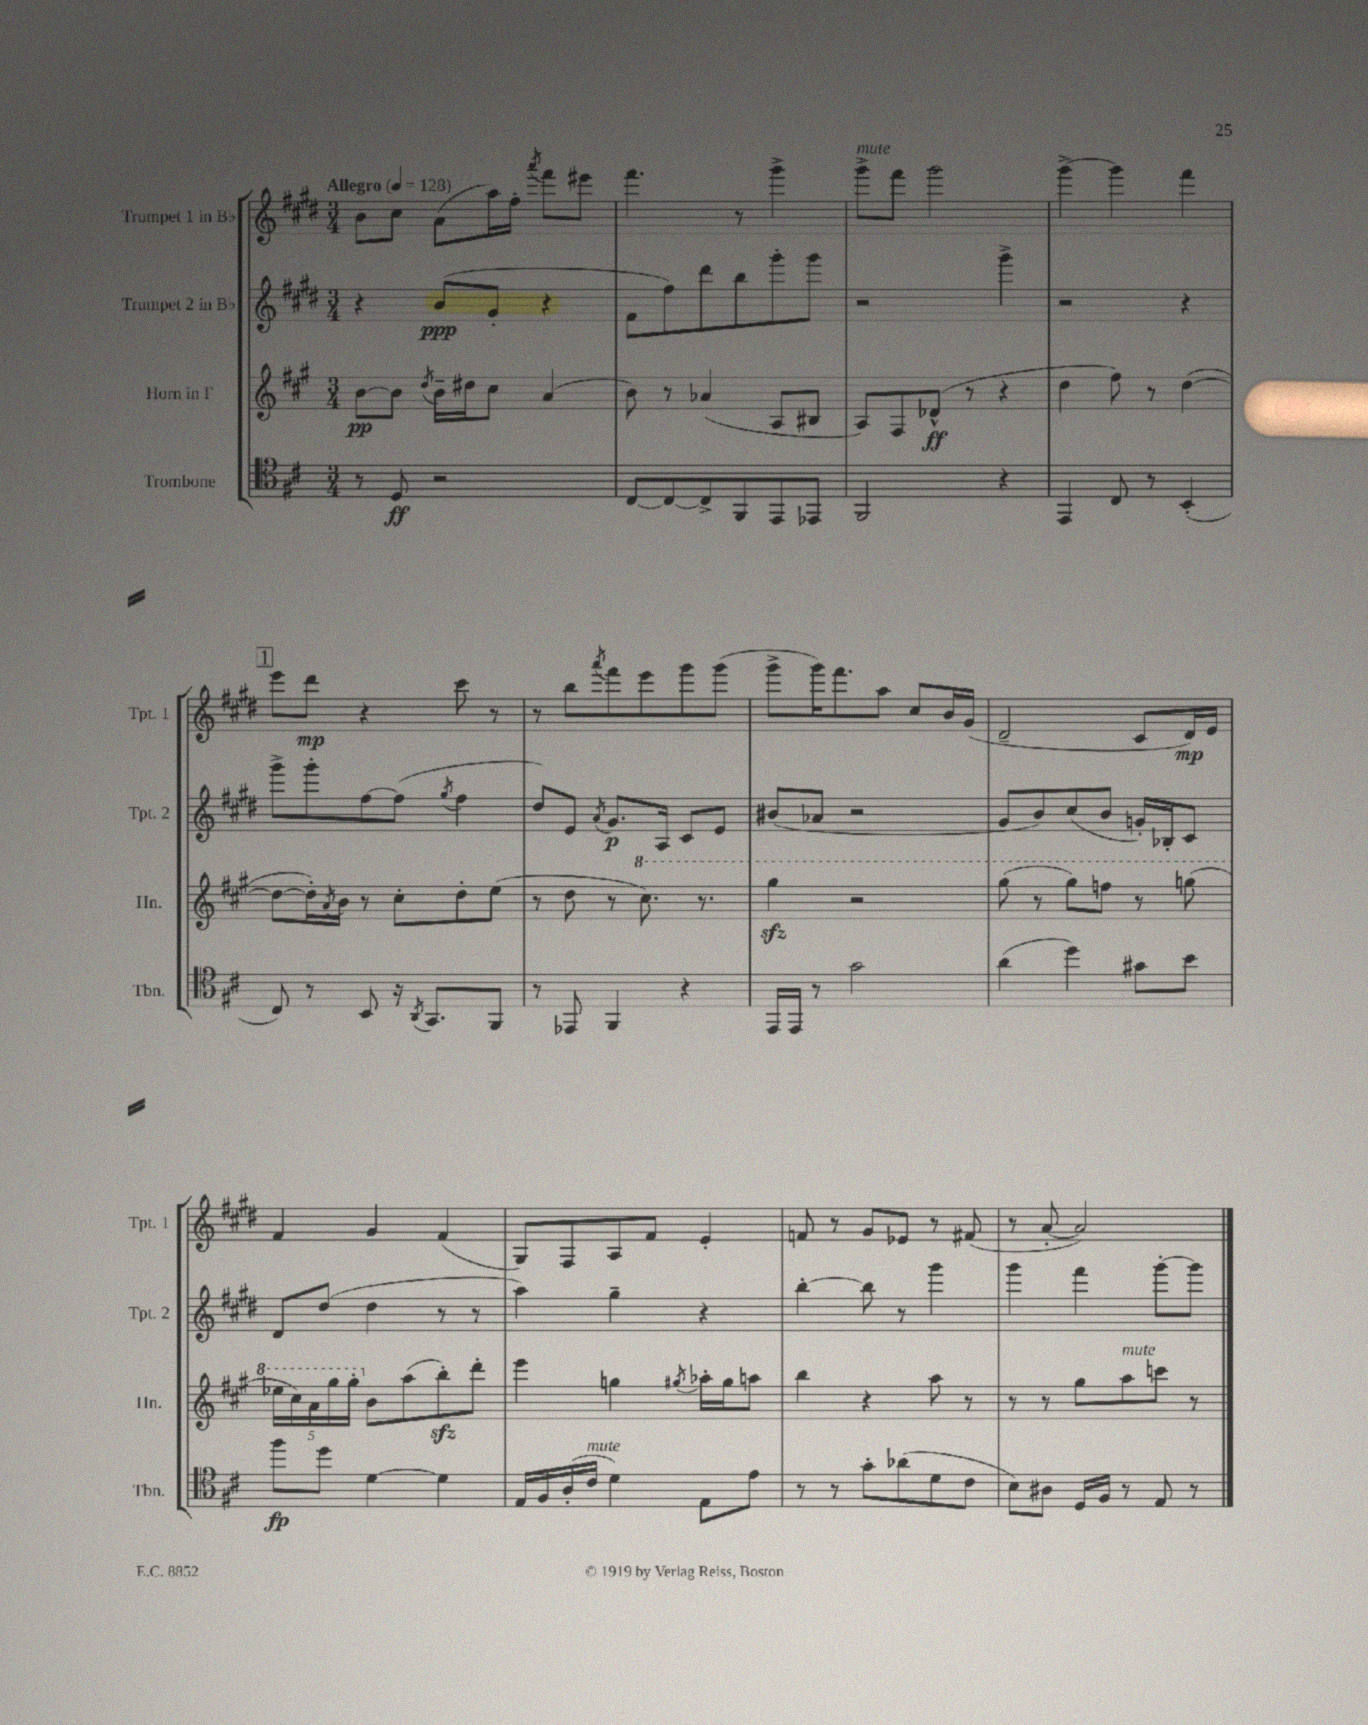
<<
\new StaffGroup <<
\new Staff = "s0" \with { instrumentName = "Trumpet 1 in Bb" shortInstrumentName = "Tpt. 1" } {
    \clef treble \key e \major \numericTimeSignature \time 3/4 \tempo "Allegro" 4 = 128
    b'8 cis''8 a'8( a''16) fis''16-. \acciaccatura { a'''8 } fis'''8 eis'''8 |
    fis'''4. r8 gis'''4-> |
    gis'''8->^\markup { \italic "mute" } fis'''8 gis'''2 |
    gis'''4~-> gis'''4 fis'''4 |
    \mark \markup { \box "1" } e'''8 dis'''8\mp r4 cis'''8 r8 |
    r8 b''8 \acciaccatura { a'''8 } fis'''8 e'''8 gis'''8 gis'''8( |
    gis'''8-> gis'''16) fis'''8. a''8 cis''8 b'16 gis'16( |
    dis'2-- cis'8 dis'16\mp) e'16 |
    fis'4 gis'4 fis'4( |
    gis8) fis8 a8 fis'8 e'4-. |
    f'8 r8 gis'8 ees'8 r8 fis'8( |
    r8 a'8~-. a'2) \bar "|." |
}
\new Staff = "s1" \with { instrumentName = "Trumpet 2 in Bb" shortInstrumentName = "Tpt. 2" } {
    \clef treble \key e \major \numericTimeSignature \time 3/4
    r4 b'8\ppp( gis'8-. r4 |
    fis'8 fis''8) dis'''8 b''8 gis'''8-. gis'''8 |
    r2 gis'''4-> |
    r2 r4 |
    \mark \markup { \box "1" } gis'''8-> gis'''8-. fis''8~ fis''8( \acciaccatura { gis''8 } fis''4 |
    dis''8) e'8 \acciaccatura { a'8 } gis'8.\p a16 cis'8 e'8 |
    bis'8( aes'8 r2 |
    gis'8 b'8) cis''8( b'8 g'16-.) bes16-. cis'8 |
    dis'8 dis''8( dis''4 r8 r8 |
    a''4) gis''4-- r4 |
    b''4~-. b''8 r8 gis'''4 |
    gis'''4 fis'''4 gis'''8~-. gis'''8 \bar "|." |
}
\new Staff = "s2" \with { instrumentName = "Horn in F" shortInstrumentName = "Hn." } {
    \clef treble \key a \major \numericTimeSignature \time 3/4
    b'8~\pp b'8 \acciaccatura { d''8 } b'16-- dis''16 cis''8 a'4( |
    b'8) r8 aes'4( a8 bis8 |
    a8) fis8 des'8-^\ff( r8 r4 |
    d''4 fis''8) r8 d''4~( |
    \mark \markup { \box "1" } d''8~ d''16-.) \acciaccatura { a'8 } b'16 r8 cis''8-. d''8-. e''8( |
    r8 d''8 r8 \ottava #1 cis'''8.) r8. |
    gis'''4\sfz r2 |
    gis'''8( r8 gis'''8) f'''8 r8 g'''8( |
    \tuplet 5/4 { ees'''16 cis'''16) a''16 gis'''16 gis'''16-. \ottava #0 } b'8 a''8( b''8-.\sfz) d'''8-. |
    e'''4 g''4 \acciaccatura { gis''8 } aes''16-. gis''16 a''8 |
    b''4 r4 a''8 r8 |
    r8 r8 gis''8 a''8^\markup { \italic "mute" } c'''8 r8 \bar "|." |
}
\new Staff = "s3" \with { instrumentName = "Trombone" shortInstrumentName = "Tbn." } {
    \clef tenor \key d \major \numericTimeSignature \time 3/4
    r8 d8\ff r2 |
    cis8~ cis8~ cis8-> fis,8 e,8 ees,8 |
    fis,2 r4 |
    e,4 cis8 r8 b,4-.( |
    \mark \markup { \box "1" } cis8) r8 b,8 r16 \acciaccatura { a,8 } g,8. fis,8 |
    r8 ees,8 fis,4 r4 |
    e,16 e,16 r8 g'2 |
    a'4( d''4) gis'8 b'8 |
    fis''8\fp d''8 d'4~ d'4 |
    e16 fis16 a16-.( cis'16^\markup { \italic "mute" } d'4) e8 e'8 |
    r8 r8 g'8-. aes'8( d'8 cis'8 |
    b8) ais8 d16 fis16 r8 e8 r8 \bar "|." |
}
>>
>>
\layout { \context { \Score \remove "Bar_number_engraver" } }
